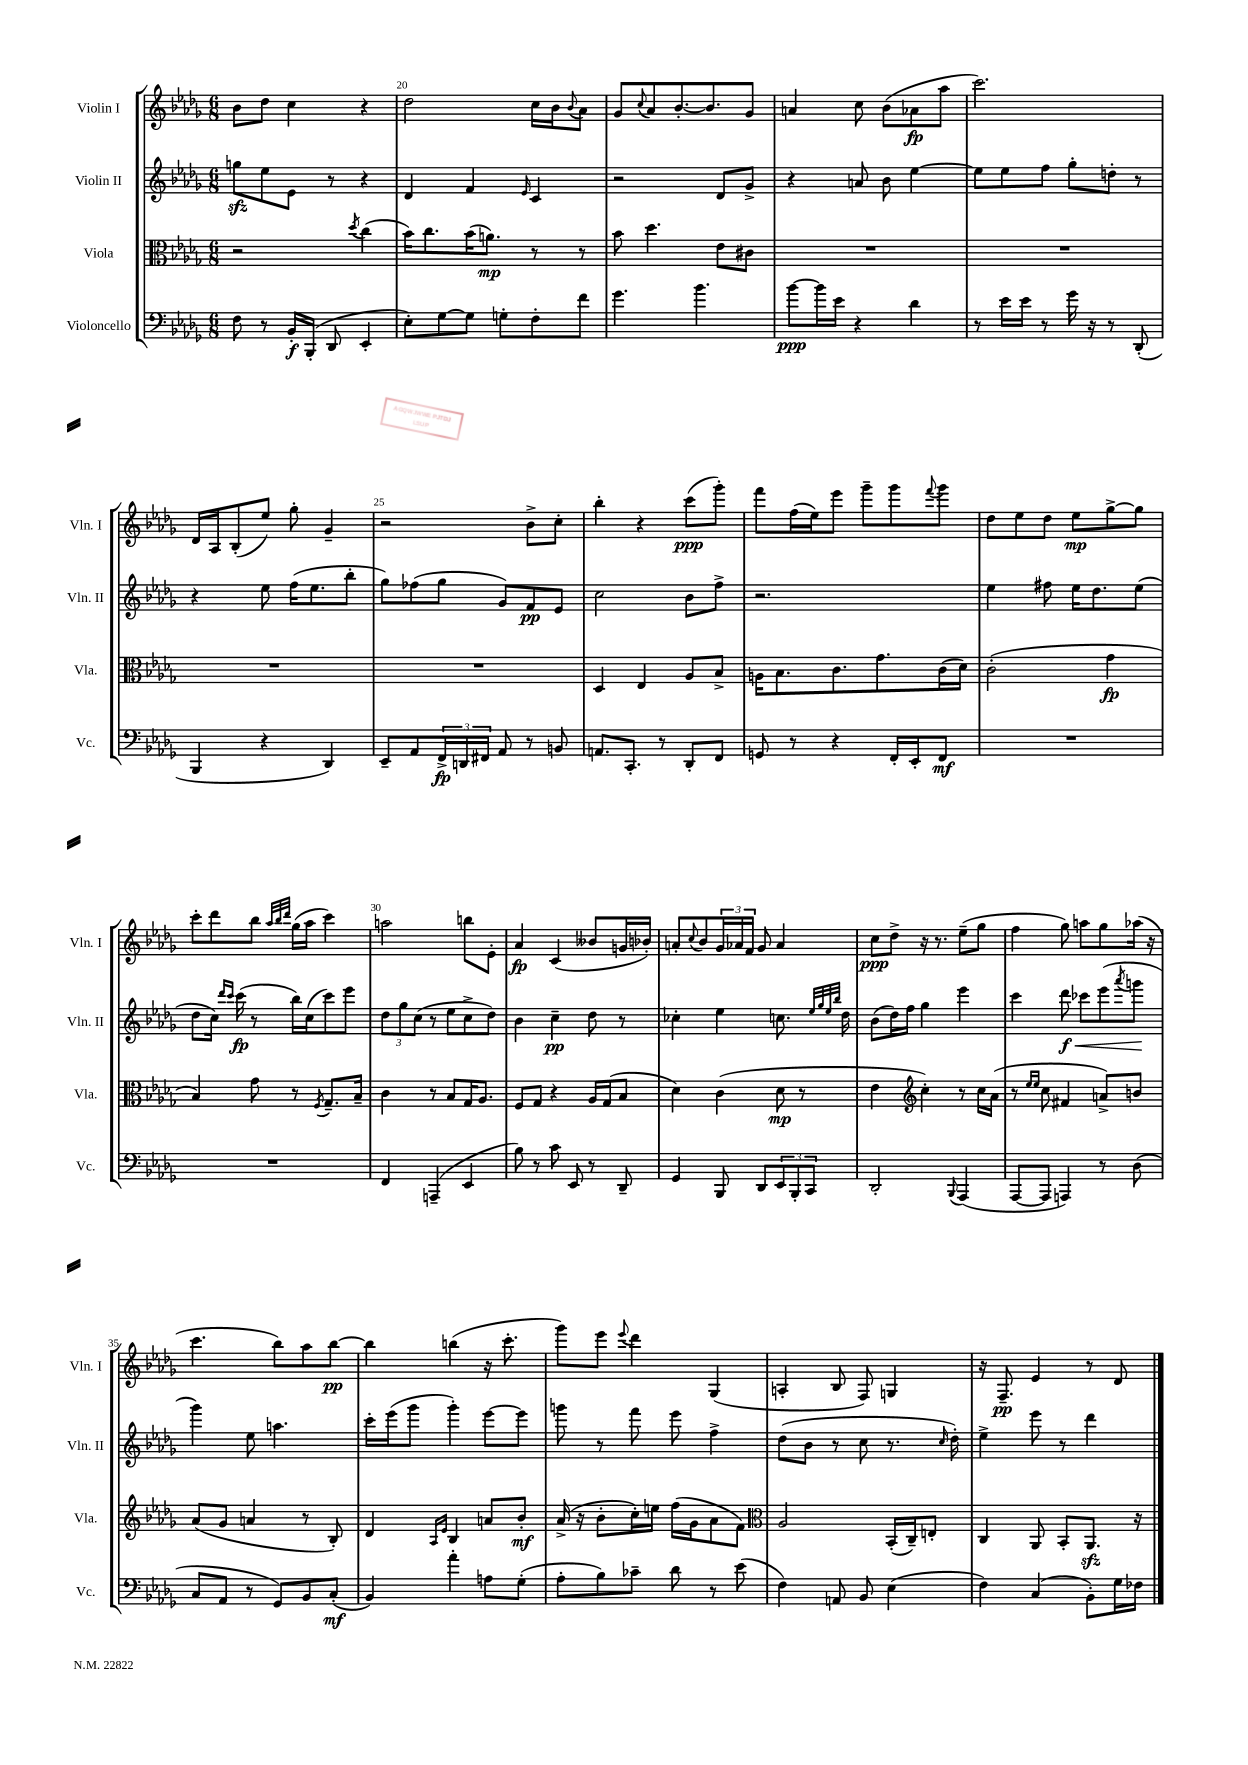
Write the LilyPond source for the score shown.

<<
\new StaffGroup <<
\new Staff = "s0" \with { instrumentName = "Violin I" shortInstrumentName = "Vln. I" } {
    \clef treble \key des \major \numericTimeSignature \time 6/8
    bes'8 des''8 c''4 r4 |
    des''2 c''16 bes'16 \appoggiatura { bes'8 } aes'8 |
    ges'8 \appoggiatura { c''8 } aes'8 bes'8.~-. bes'8. ges'8 |
    a'4 c''8 bes'8( aes'8\fp aes''8 |
    c'''2.) |
    des'16 aes16 bes8-.( ees''8) ges''8-. ges'4-- |
    r2 bes'8-> c''8-. |
    bes''4-. r4 c'''8\ppp( ges'''8-.) |
    f'''8 f''16( ees''16) ees'''8 ges'''8-- ges'''8 \appoggiatura { f'''8 } ges'''8 |
    des''8 ees''8 des''8 ees''8\mp ges''8~-> ges''8 |
    c'''8-. des'''8 bes''8 \grace { aes''32 bes''32 des'''32 } ges''16( aes''16 c'''4) |
    a''2 b''8 ees'8-. |
    aes'4\fp c'4( beses'8 g'16 bes'16-.) |
    a'8-. \appoggiatura { c''8 } bes'8 \tuplet 3/2 { ges'16 aes'16 f'16 } ges'8 aes'4 |
    c''8\ppp des''8-> r16 r8. ees''8--( ges''8 |
    f''4 ges''8) a''8 ges''8 aes''16( r16 |
    c'''4. bes''8) aes''8 bes''8~\pp |
    bes''4 b''4( r16 c'''8.-. |
    ges'''8) ees'''8 \appoggiatura { ees'''8 } des'''4 ges4( |
    a4-. bes8 f8) g4 |
    r16 f8.--\pp ees'4 r8 des'8 \bar "|." |
}
\new Staff = "s1" \with { instrumentName = "Violin II" shortInstrumentName = "Vln. II" } {
    \clef treble \key des \major \numericTimeSignature \time 6/8
    g''8\sfz ees''8 ees'8 r8 r4 |
    des'4 f'4 \grace { ees'16 } c'4 |
    r2 des'8 ges'8-> |
    r4 a'8 bes'8 ees''4~ |
    ees''8 ees''8 f''8 ges''8-. d''8-. r8 |
    r4 ees''8 f''16( ees''8. bes''8-. |
    ges''8) fes''8( ges''8 ges'8) f'8\pp ees'8 |
    c''2 bes'8 f''8-> |
    r2. |
    ees''4 fis''8 ees''16 des''8. ees''8( |
    des''8 c''16) \grace { des'''16 c'''16 } c'''16\fp( r8 bes''16) c''16( c'''8) ees'''8 |
    \tuplet 3/2 { des''8 ges''8 c''8( } r8 ees''8 c''8-> des''8) |
    bes'4 c''4--\pp des''8 r8 |
    ces''4-. ees''4 c''8. \grace { ees''32 ges''32 ees''32 bes''32 } des''16 |
    bes'8( des''16) f''16 ges''4 ees'''4 |
    c'''4 des'''8\f\< ces'''8 ees'''8( \acciaccatura { aes'''8 } g'''8\! |
    ges'''4) ees''8 a''4. |
    c'''16-. ees'''16( ges'''8 ges'''4-.) ees'''8~ ees'''8 |
    g'''8 r8 f'''8 ees'''8 f''4-> |
    des''8( bes'8 r8 c''8 r8. \grace { c''16 } des''16-.) |
    ees''4-> ees'''8 r8 des'''4 \bar "|." |
}
\new Staff = "s2" \with { instrumentName = "Viola" shortInstrumentName = "Vla." } {
    \clef alto \key des \major \numericTimeSignature \time 6/8
    r2 \acciaccatura { des''8 } c''4( |
    bes'16) c''8. bes'16( a'8.\mp) r8 r8 |
    bes'8 des''4. ees'8 cis'8 |
    R2. |
    R2. |
    R2. |
    R2. |
    des4 ees4 aes8 bes8-> |
    a16 bes8. c'8. ges'8. c'16( des'16) |
    c'2-.( ges'4\fp |
    bes4) ges'8 r8 \acciaccatura { f8 } ges8.-- bes16-- |
    c'4 r8 bes8 ges16 aes8. |
    f8 ges8 r4 aes16 ges16( bes8 |
    des'4) c'4( des'8\mp r8 |
    ees'4 \clef treble c''4-.) r8 c''16 aes'16( |
    r8 \grace { ees''16 ees''16 } c''8 fis'4 a'8->) b'8 |
    aes'8( ges'8 a'4 r8 bes8-.) |
    des'4 \grace { aes16 ees'16 } bes4 a'8 bes'8-.\mf |
    aes'16->( r16 bes'8-. c''16-.) e''16 f''16( ges'16 aes'8 f'8) |
    \clef alto aes2 bes,16-.( c16--) e8-. |
    c4 aes,8 bes,8-. aes,8.\sfz r16 \bar "|." |
}
\new Staff = "s3" \with { instrumentName = "Violoncello" shortInstrumentName = "Vc." } {
    \clef bass \key des \major \numericTimeSignature \time 6/8
    f8 r8 bes,16-.\f bes,,16-.( des,8 ees,4-. |
    ees8-.) ges8~ ges8 g8-. f8-. f'8 |
    ges'4. bes'4. |
    bes'8~\ppp bes'16 ees'16 r4 des'4 |
    r8 ees'16 ees'16 r8 ges'16 r16 r8 des,8-.( |
    bes,,4 r4 des,4) |
    ees,8-- aes,8 \tuplet 3/2 { f,16->\fp d,16 fis,16 } aes,8 r8 b,8 |
    a,8. c,8.-. r8 des,8-. f,8 |
    g,8 r8 r4 f,16-. ees,16-. f,8\mf |
    R2. |
    R2. |
    f,4 a,,4--( ees,4 |
    bes8) r8 c'8 ees,8 r8 des,8-- |
    ges,4 bes,,8 des,8 \tuplet 3/2 { ees,8 bes,,8-. c,8 } |
    des,2-. \appoggiatura { bes,,8 } aes,,4( |
    aes,,8~ aes,,8 a,,4) r8 des8( |
    c8 aes,8 r8 ges,8) bes,8 c8-.\mf( |
    bes,4) aes'4-. a8 ges8-.( |
    aes8-. bes8) ces'8-- des'8 r8 ees'8( |
    f4) a,8 bes,8 ees4( |
    f4) c4( bes,8-.) ges16 fes16 \bar "|." |
}
>>
>>
\layout { \context { \Score currentBarNumber = #19 \override BarNumber.break-visibility = ##(#f #t #t) barNumberVisibility = #(every-nth-bar-number-visible 5) } }
